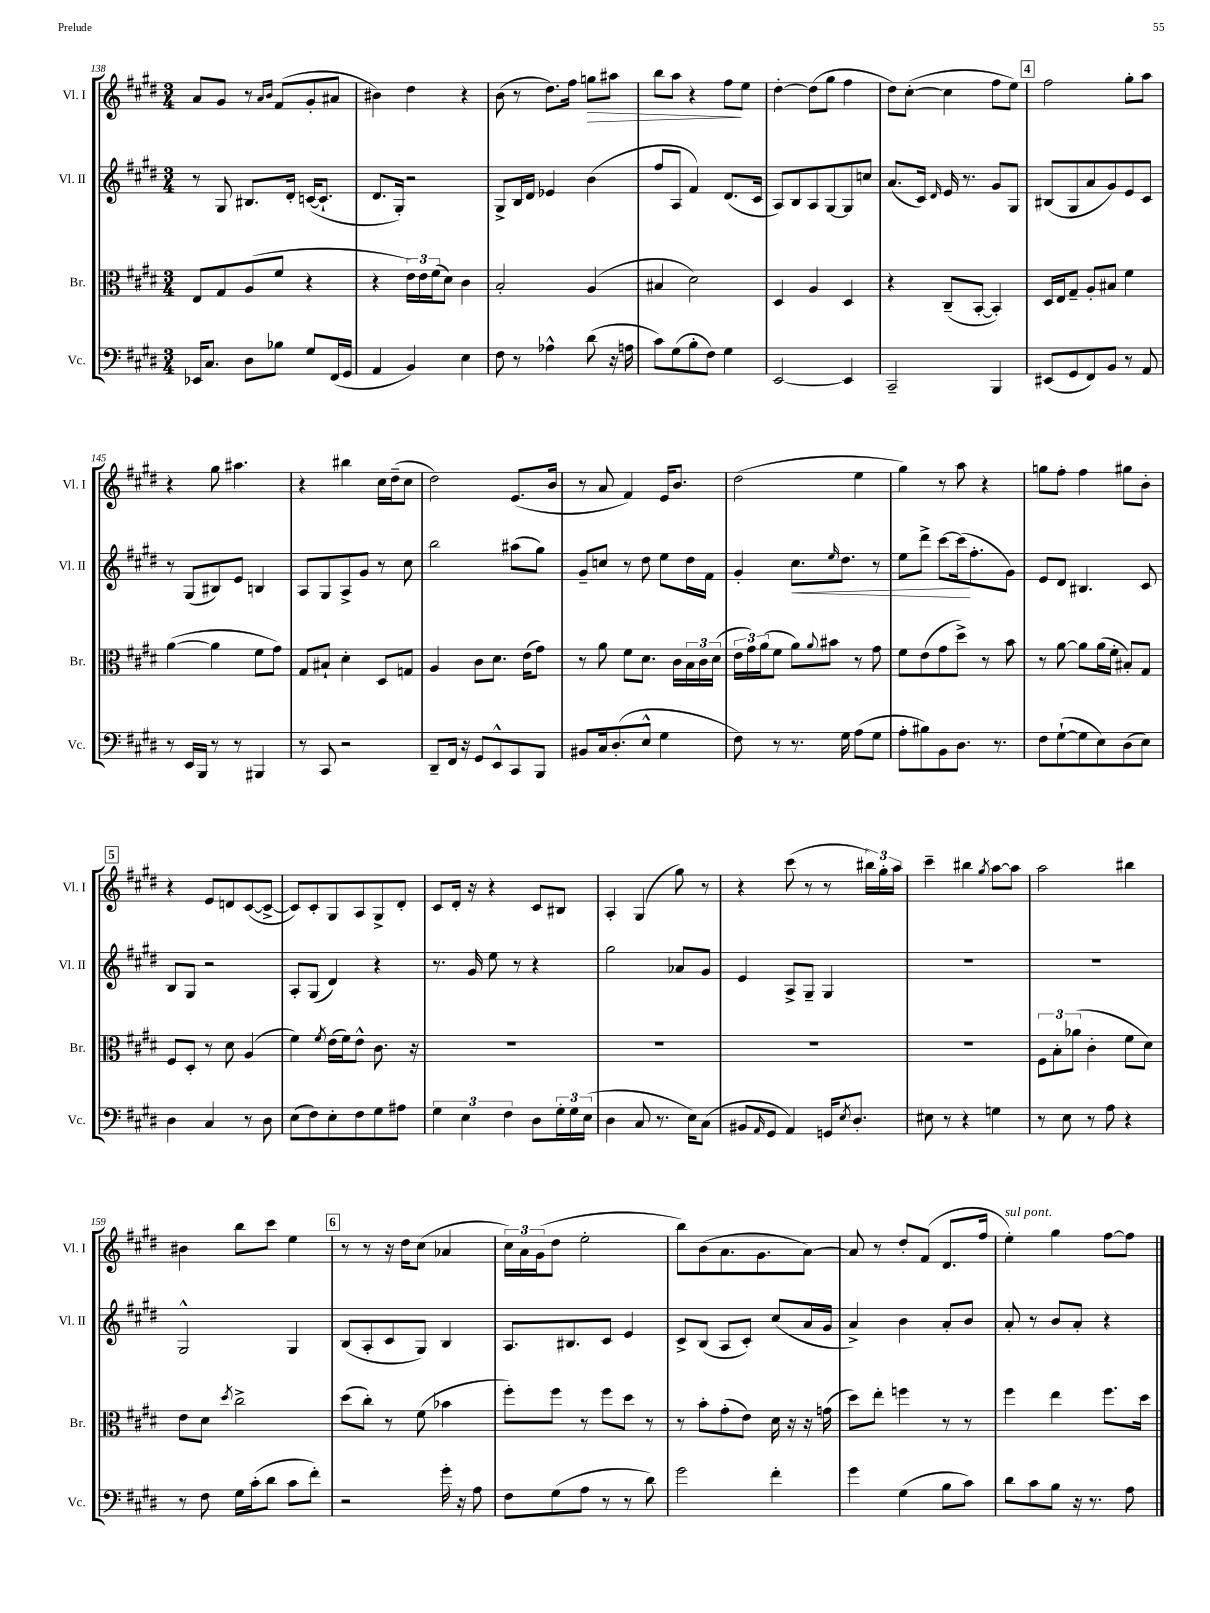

**kern	**kern	**kern	**dynam	**kern	**dynam
*part4	*part3	*part2	*part2	*part1	*part1
*staff4	*staff3	*staff2	*staff2	*staff1	*staff1
*I"Vc.	*I"Br.	*I"Vl. II	*	*I"Vl. I	*
*I'Vc.	*I'Br.	*I'Vl. II	*	*I'Vl. I	*
*clefF4	*clefC3	*clefG2	*	*clefG2	*
*k[f#c#g#d#]	*k[f#c#g#d#]	*k[f#c#g#d#]	*	*k[f#c#g#d#]	*
*M3/4	*M3/4	*M3/4	*	*M3/4	*
=138	=138	=138	=138	=138	=138
16EE-X/KL	8E/L	8r	.	8a/L	.
8.C#/J	.	.	.	.	.
.	8G#/	8G#/	.	8g#/J	.
8D#\L	(8A/	8.B#X/L	.	8r	.
.	.	.	.	16qqa/LL	.
.	.	.	.	16qqb/JJ	.
8B-X\J	8f#/J	.	.	(8f#/L	.
.	.	16d#'/Jk	.	.	.
8G#/L	4r	([16cn/KL	.	8g#'/	.
.	.	8.c`/J]	.	.	.
(16FF#/L	.	.	.	8a#X/J	.
16GG#/JJ	.	.	.	.	.
=139	=139	=139	=139	=139	=139
4AA/	4r	8.d#/L	.	4b#X\)	.
.	.	16G#'/Jk)	.	.	.
4BB/)	24e\LL)	2r	.	4dd#\	.
.	24e\	.	.	.	.
.	(24f#\J	.	.	.	.
.	8d#\J)	.	.	.	.
4E\	4c#\	.	.	4r	.
=140	=140	=140	=140	=140	=140
8F#\	2B'/	8G#^/L	.	(8b\	.
8r	.	16B/L	.	8r	.
.	.	16d#/JJ	.	.	.
4A-X^^\	.	4e-X/	.	8.dd#\L)	.
.	.	.	.	16ff#\Jk	.
!	!	!	!	!	!LO:HP:b
(8d#\	(4A/	(4b\	.	8ggn\L	>
16r	.	.	.	8aa#X\J	.
16An\	.	.	.	.	.
=141	=141	=141	=141	=141	=141
8c#\L)	4B#X/	8ff#/L	.	8bb\L	.
(8G#\	.	8A/J	.	8aa\J	.
8B'\	2d#\)	4f#/)	.	4r	.
8F#\J)	.	.	.	.	.
4G#\	.	(8.d#/L	.	8ff#\L	.
.	.	.	.	8ee\J	]
.	.	16c#/Jk	.	.	.
=142	=142	=142	=142	=142	=142
[2EE/	4D#/	8A/L)	.	[4dd#'\	.
.	.	8B/	.	.	.
.	4A/	8A/	.	(8dd#\L]	.
.	.	[8G#/	.	8gg#\J	.
4EE/]	4D#/	8G#/]	.	4ff#\	.
.	.	8ccn/J	.	.	.
=143	=143	=143	=143	=143	=143
2CC#~/	4r	(8.a/L	.	8dd#\L)	.
.	.	.	.	([8cc#'\J	.
.	.	16c#/Jk)	.	.	.
.	.	16qqd#/	.	.	.
.	(8C#~/L	16e/	.	4cc#\]	.
.	.	8.r	.	.	.
.	[8BB'/J	.	.	.	.
4BBB/	4BB'/])	8g#/L	.	8ff#\L	.
.	.	8G#/J	.	8ee\J)	.
!!LO:REH:place=s1:t=4
=144	=144	=144	=144	=144	=144
(8EE#X/L	16D#/LL	(8B#X/L	.	2ff#\	.
.	16E/J	.	.	.	.
8GG#/	8G#~/J	8G#/	.	.	.
8FF#/)	8A'/L	8a/	.	.	.
8BB/J	8B#X/J	8g#/)	.	.	.
8r	4f#\	8e/	.	8gg#'\L	.
8AA/	.	8c#/J	.	8aa\J	.
!!LO:LB:g=z
=145	=145	=145	=145	=145	=145
8r	([4a\	8r	.	4r	.
16EE/LL	.	(8G#/L	.	.	.
16BBB/JJ	.	.	.	.	.
8r	4a\]	8B#X/)	.	8gg#\	.
8r	.	8e/J	.	4.aa#X\	.
4BBB#X/	8f#\L	4Bn/	.	.	.
.	8g#\J)	.	.	.	.
=146	=146	=146	=146	=146	=146
8r	8G#/L	8A/L	.	4r	.
8CC#/	8B#X`/J	8G#/	.	.	.
2r	4d#'\	8A^/	.	4bb#X\	.
.	.	8g#/J	.	.	.
.	8D#/L	8r	.	16cc#\LL	.
.	.	.	.	(16dd#~\J	.
.	8Gn/J	8cc#\	.	8cc#\J	.
=147	=147	=147	=147	=147	=147
8DD#~/L	4A/	2bb\	.	2dd#\)	.
16FF#/Jk	.	.	.	.	.
16r	.	.	.	.	.
8GG#/L	8c#\L	.	.	.	.
8EE^^/	8.d#\J	.	.	.	.
8CC#/	.	(8aa#X\L	.	(8.e/L	.
.	(16e\KL	.	.	.	.
8BBB/J	8g#\J)	8gg#\J)	.	.	.
.	.	.	.	16b/Jk	.
=148	=148	=148	=148	=148	=148
8BB#X/L	8r	8g#~/L	.	8r	.
16C#/k	8a\	8ccn/J	.	8a/	.
(8.D#'/	.	.	.	.	.
.	8f#\L	8r	.	4f#/)	.
8E^^/J	8.d#\J	8dd#\	.	.	.
4G#\	.	8ee\L	.	16e/KL	.
.	16c#\LL	.	.	8.b/J	.
.	24B\	16dd#\L	.	.	.
.	24c#\	.	.	.	.
.	.	16f#\JJ	.	.	.
.	(24d#\JJ	.	.	.	.
=149	=149	=149	=149	=149	=149
8F#\)	24e\LL	4g#'/	.	(2dd#\	.
.	24g#\)	.	.	.	.
.	(24a\J	.	.	.	.
8r	8f#\J	.	.	.	.
!	!	!	!LO:HP:b	!	!
8.r	8a\L)	8.cc#\L	<	.	.
.	8qqa/	.	.	.	.
.	8b#X\J	.	.	.	.
.	.	16qqee/	.	.	.
16G#\	.	8.dd#\J	.	.	.
(8A\L	8r	.	.	4ee\	.
8G#\J	8g#\	8r	.	.	.
=150	=150	=150	=150	=150	=150
8A'\L	8f#\L	8ee\L	.	4gg#\)	.
8B#X\)	(8e\	8ddd#^\J	.	.	.
8BB\	8g#\	[8ccc#\L	.	8r	.
8.D#\J	8dd#^\J)	(16ccc#\k]	.	8aa\	.
.	.	8.ff#'\	[	.	.
.	8r	.	.	4r	.
8.r	.	.	.	.	.
.	8b\	8g#\J)	.	.	.
=151	=151	=151	=151	=151	=151
8F#\L	8r	8e/L	.	8ggn\L	.
([8G#`\	[8a\	8d#/J	.	8ff#'\J	.
8G#\]	8a\L]	4.B#X/	.	4ff#\	.
8E\)	(16a\L	.	.	.	.
.	16f#'\JJ	.	.	.	.
(8D#\	8B#X'/L)	.	.	8gg#X\L	.
8E\J)	8G#/J	8c#/	.	8b'\J	.
!!LO:LB:g=z
!!LO:REH:place=s1:t=5
=152	=152	=152	=152	=152	=152
4D#\	8F#/L	8B/L	.	4r	.
.	8D#'/J	8G#/J	.	.	.
4C#/	8r	2r	.	8e/L	.
.	8d#\	.	.	8dn/	.
8r	(4A/	.	.	([8c#/	.
8D#\	.	.	.	8c#^/J_	.
=153	=153	=153	=153	=153	=153
(8E\L	4f#\)	8A'/L	.	8c#/L])	.
8F#\)	.	(8G#/J	.	8c#'/	.
.	8qf#/	.	.	.	.
8E'\	(16e\LL	4d#/)	.	8G#/	.
.	16f#\J)	.	.	.	.
8F#\	8e^^\J	.	.	8A/	.
8G#\	8.c#\	4r	.	8G#^/	.
8A#X\J	.	.	.	8d#'/J	.
.	16r	.	.	.	.
=154	=154	=154	=154	=154	=154
6G#\	2.r	8.r	.	8c#/L	.
.	.	.	.	16d#'/Jk	.
6E\	.	.	.	.	.
.	.	16g#/	.	16r	.
.	.	8ee\	.	4r	.
6F#\	.	.	.	.	.
.	.	8r	.	.	.
8D#\L	.	4r	.	8c#/L	.
24G#'\L	.	.	.	8B#X/J	.
24G#\	.	.	.	.	.
(24E\JJ	.	.	.	.	.
=155	=155	=155	=155	=155	=155
4D#\	2.r	2gg#\	.	4A'/	.
8C#/	.	.	.	(4G#/	.
8.r	.	.	.	.	.
.	.	8a-X/L	.	8gg#\)	.
16E\KL)	.	.	.	.	.
(8C#\J	.	8g#/J	.	8r	.
=156	=156	=156	=156	=156	=156
8BB#X/L	2.r	4e/	.	4r	.
16qqAA/	.	.	.	.	.
8GG#/J	.	.	.	.	.
4AA/)	.	8A^/L	.	(8ccc#\	.
.	.	8G#~/J	.	8r	.
16GGn/KL	.	4G#/	.	8r	.
8qE/	.	.	.	.	.
8.D#'/J	.	.	.	.	.
.	.	.	.	24bb#X\LL)	.
.	.	.	.	24gg#'\	.
.	.	.	.	24aa\JJ	.
=157	=157	=157	=157	=157	=157
8E#X\	2.r	2.r	.	4ccc#~\	.
8r	.	.	.	.	.
4r	.	.	.	4bb#X\	.
.	.	.	.	8qgg#/	.
4Gn\	.	.	.	[8aa\L	.
.	.	.	.	8aa\J]	.
=158	=158	=158	=158	=158	=158
8r	12F#\L	2.r	.	2aa\	.
.	12B'\	.	.	.	.
8E\	.	.	.	.	.
.	(12a-X\J	.	.	.	.
8r	4c#'\	.	.	.	.
8A\	.	.	.	.	.
4r	8f#\L	.	.	4bb#X\	.
.	8d#\J)	.	.	.	.
!!LO:LB:g=z
=159	=159	=159	=159	=159	=159
8r	8e\L	2G#^^/	.	4b#X\	.
8F#\	8d#\J	.	.	.	.
.	8qdd#/	.	.	.	.
16G#\LL	2cc#^\	.	.	8bb\L	.
(16c#'\J	.	.	.	.	.
8d#\J	.	.	.	8ccc#\J	.
8c#\L	.	4G#/	.	4ee\	.
8f#'\J)	.	.	.	.	.
!!LO:REH:place=s1:t=6
=160	=160	=160	=160	=160	=160
2r	(8dd#\L	(8B/L	.	8r	.
.	8cc#'\J)	8A'/	.	8r	.
.	8r	8c#/	.	16r	.
.	.	.	.	16dd#\KL	.
.	(8f#\	8G#/J)	.	(8cc#\J	.
16g#'\	4b-X\	4B/	.	4a-X/	.
16r	.	.	.	.	.
8A\	.	.	.	.	.
=161	=161	=161	=161	=161	=161
8F#\L	8ff#'\L)	8.A/L	.	24cc#\LL)	.
.	.	.	.	24a\	.
.	.	.	.	(24g#\J	.
(8G#\	8ff#\J	.	.	8dd#\J	.
.	.	8.B#X/	.	.	.
8A\J	8r	.	.	2ee'\	.
8r	8ff#\L	8c#/J	.	.	.
8r	8dd#\J	4e/	.	.	.
8d#\)	8r	.	.	.	.
=162	=162	=162	=162	=162	=162
2g#\	8r	8c#^/L	.	8bb\L)	.
.	8b'\L	(8B/J	.	(8b\	.
.	(8g#'\	8A/L	.	8.a\	.
.	8e\J)	8c#'/J)	.	.	.
.	.	.	.	8.g#\	.
4f#'\	16d#\	(8cc#/L	.	.	.
.	16r	.	.	.	.
.	16r	16a/L	.	[8a\J)	.
.	(16gn\	16g#/JJ	.	.	.
=163	=163	=163	=163	=163	=163
4g#\	8dd#\L)	4a^/)	.	8a/]	.
.	8ee'\J	.	.	8r	.
(4G#\	4ffn\	4b\	.	8dd#'/L	.
.	.	.	.	(8f#/J	.
8B\L	8r	8a'/L	.	8.d#/L	.
8c#\J)	8r	8b/J	.	.	.
.	.	.	.	16ff#/Jk	.
=164	=164	=164	=164	=164	=164
!	!	!	!	!LO:TX:a:i:t=sul pont.	!
8d#\L	4ff#\	8a'/	.	4ee'\)	.
8c#\	.	8r	.	.	.
8B\J	4ee\	8b/L	.	4gg#\	.
16r	.	8a'/J	.	.	.
8.r	.	.	.	.	.
.	8.ff#\L	4r	.	[8ff#\L	.
8A\	.	.	.	8ff#\J]	.
.	16dd#\Jk	.	.	.	.
==	==	==	==	==	==
*-	*-	*-	*-	*-	*-
